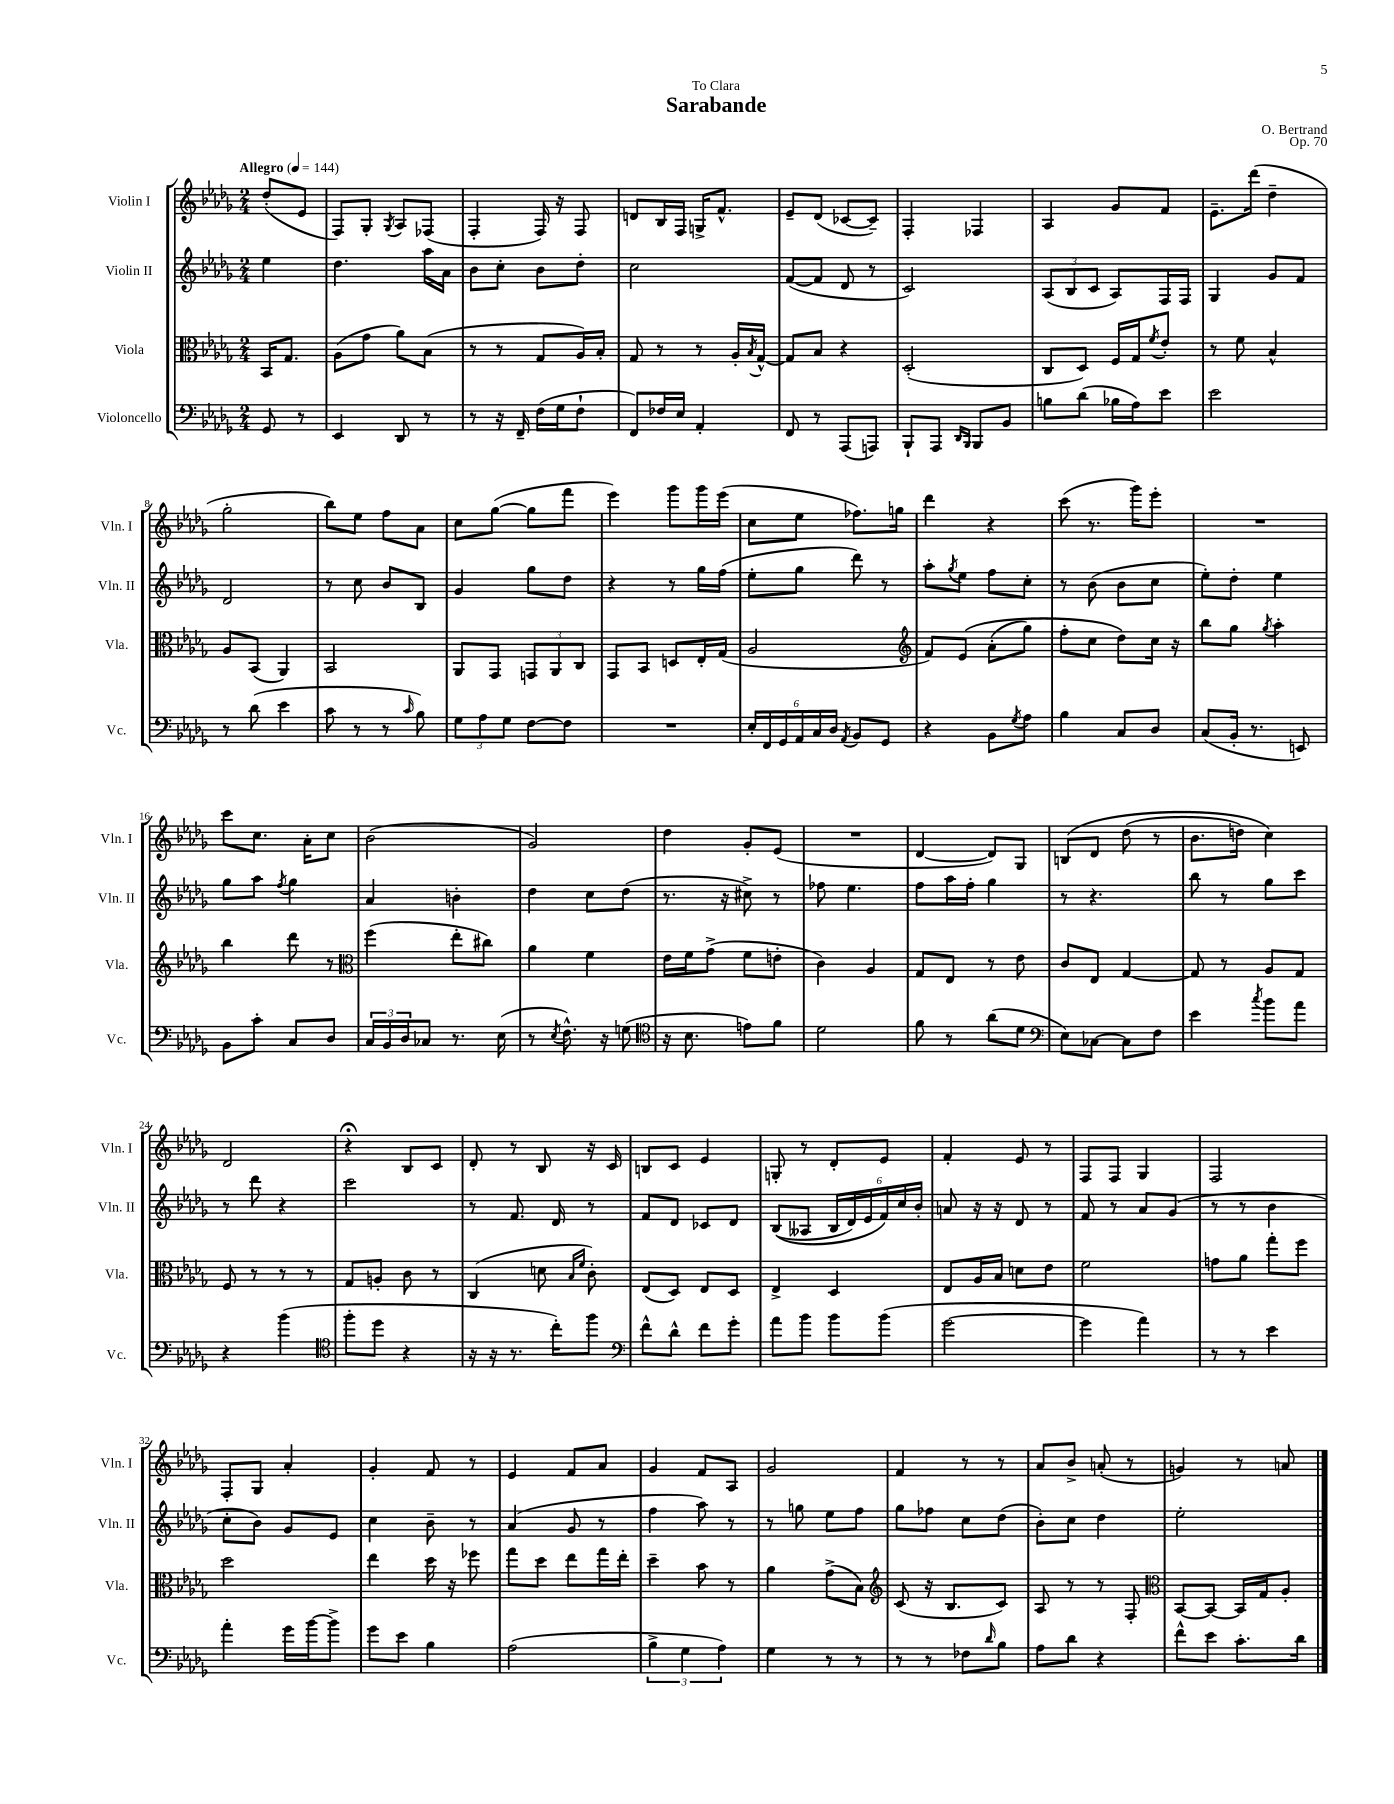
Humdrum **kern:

**kern	**kern	**kern	**kern
*staff4	*staff3	*staff2	*staff1
*clefF4	*clefC3	*clefG2	*clefG2
*k[b-e-a-d-g-]	*k[b-e-a-d-g-]	*k[b-e-a-d-g-]	*k[b-e-a-d-g-]
*M2/4	*M2/4	*M2/4	*M2/4
*MM144	*MM144	*MM144	*MM144
8GG-	16BB-	4ee-	(8dd-'
.	8.G-	.	.
8r	.	.	8e-
=	=	=	=
4EE-	(8A-	4.dd-	8F)
.	8g-	.	8G-'
.	.	.	8qG-
8DD-	8a-)	.	8A-
8r	(8B-	16aa-	(8F-
.	.	16a-	.
=	=	=	=
8r	8r	8b-	4F'
16r	8r	8cc'	.
16FF~	.	.	.
(16F	8G-	8b-	16F)
16G-	.	.	16r
8F`	16A-)	8dd-'	8F
.	16B-'	.	.
=	=	=	=
8FF)	8G-	2cc	8d
16F-	8r	.	16B-
16E-	.	.	16F
4AA-'	8r	.	16G^
.	.	.	8.f^^
.	16A-'	.	.
.	8qB-	.	.
.	[16G-^^	.	.
=	=	=	=
8FF	8G-]	([8f	8e-~
8r	8B-	8f]	(8d-
(8AAA-	4r	8d-	[8c-
8AAA)	.	8r	8c-~])
=	=	=	=
8BBB-`	(2D-'	2c)	4F'
8AAA-	.	.	.
16qqDD-	.	.	.
16qqBBB-	.	.	.
8BBB-	.	.	4F-
8BB-	.	.	.
=	=	=	=
8B	8C	(12A-	4A-
.	.	12B-	.
(8d-	8D-)	.	.
.	.	12c	.
16B-	16F	8A-)	8g-
16A-)	16G-	.	.
.	8qf	.	.
8e-	8e-'	16F	8f
.	.	16F	.
=	=	=	=
2e-	8r	4G-	8.e-~
.	8f	.	.
.	.	.	(16ddd-
.	4B-^^	8g-	4dd-~
.	.	8f	.
=	=	=	=
8r	8A-	2d-	2gg-'
(8d-	(8BB-	.	.
4e-	4AA-)	.	.
=	=	=	=
8c	2BB-	8r	8bb-)
8r	.	8cc	8ee-
8r	.	8b-	8ff
16qqc	.	.	.
8B-)	.	8B-	8a-
=	=	=	=
12G-	8AA-	4g-	8cc
12A-	.	.	.
.	8GG-	.	([8gg-
12G-	.	.	.
[8F	12GG	8gg-	8gg-]
.	12AA-	.	.
8F]	.	8dd-	8fff
.	12C	.	.
=	=	=	=
2r	8GG-	4r	4eee-)
.	8BB-	.	.
.	8D	8r	8ggg-
.	16E-'	16gg-	16ggg-
.	(16G-	(16ff	(16eee-
=	=	=	=
24E-'	2A-	8ee-'	8cc
24FF	.	.	.
24GG-	.	.	.
24AA-	.	8gg-	8ee-
24C	.	.	.
24D-	.	.	.
8qAA-	.	.	.
8BB-	.	8ddd-)	8.ff-)
8GG-	.	8r	.
.	.	.	16gg
=	=	=	=
*	*clefG2	*	*
4r	8f)	8aa-'	4ddd-
.	.	8qgg-	.
.	&(8e-	8ee-	.
8BB-	(8a-'	8ff	4r
8qG-	.	.	.
8A-	8gg-)	8cc'	.
=	=	=	=
4B-	8ff'	8r	(8ccc
.	8cc	(8b-	8.r
8C	8dd-&)	8b-	.
.	.	.	16ggg-)
8D-	16cc	8cc	8eee-'
.	16r	.	.
=	=	=	=
(8C	8bb-	8ee-')	2r
16BB-'	8gg-	8dd-'	.
8.r	.	.	.
.	8qgg-	.	.
.	4aa-'	4ee-	.
8EE)	.	.	.
=	=	=	=
8BB-	4bb-	8gg-	8ccc
8c'	.	8aa-	8.cc
.	.	8qff	.
8C	8ddd-	4gg-	.
.	.	.	16a-'
8D-	8r	.	8cc
=	=	=	=
*	*clefC3	*	*
24C	(4ff	4a-	(2b-
24BB-	.	.	.
24D-	.	.	.
8C-	.	.	.
8.r	8ee-'	4b'	.
.	8cc#)	.	.
(16E-	.	.	.
=	=	=	=
8r	4a-	4dd-	2g-)
8qE-	.	.	.
8.F^^)	.	.	.
.	4f	8cc	.
16r	.	.	.
(8G	.	(8dd-	.
=	=	=	=
*clefC4	*	*	*
16r	16e-	8.r	4dd-
8.B-	16f	.	.
.	(8g-^	.	.
.	.	16r	.
8e)	8f	8cc#^)	8g-'
8f	8e'	8r	(8e-
=	=	=	=
2d-	4c)	8ff-	2r
.	.	4.ee-	.
.	4A-	.	.
=	=	=	=
8f	8G-	8ff	[4d-
8r	8E-	16aa-	.
.	.	16ff'	.
(8a-	8r	4gg-	8d-])
8d-	8e-	.	8G-
=	=	=	=
*clefF4	*	*	*
8E-)	8c	8r	&(8B
[8C-	8E-	4.r	8d-
8C-]	[4G-	.	(8dd-
8F	.	.	8r
=	=	=	=
4e-	8G-]	8bb-	8.b-
.	8r	8r	.
.	.	.	16dd)
8qcc	.	.	.
8b-	8A-	8gg-	4cc&)
8a-	8G-	8ccc	.
=	=	=	=
4r	8F	8r	2d-
.	8r	8ddd-	.
(4b-	8r	4r	.
.	8r	.	.
=	=	=	=
*clefC4	*	*	*
8ff'	8G-	2ccc	4r;
8dd-	8A'	.	.
4r	8c	.	8B-
.	8r	.	8c
=	=	=	=
16r	(4C	8r	8d-'
16r	.	.	.
8.r	.	8.f	8r
.	8d	.	8B-
16cc')	.	16d-	.
.	16qqB-	.	.
.	16qqf	.	.
8ff	8c')	8r	16r
.	.	.	16c
=	=	=	=
*clefF4	*	*	*
8f^^	(8E-	8f	8B
8d-^^	8D-)	8d-	8c
8f	8E-	8c-	4e-
8g-'	8D-	8d-	.
=	=	=	=
8a-	4E-^	&((8B-	8G'
8b-	.	8A--	8r
8b-	4D-	24B-	8d-'
.	.	24d-)	.
.	.	24e-	.
(8b-	.	24f&)	8e-
.	.	24cc	.
.	.	24b-'	.
=	=	=	=
[2g-	8E-	8a	4f'
.	16A-	16r	.
.	16B-	16r	.
.	8d	8d-	8e-
.	8e-	8r	8r
=	=	=	=
4g-]	2f	8f	8F
.	.	8r	8F
4a-)	.	8a-	4G-
.	.	(8g-	.
=	=	=	=
8r	8g	8r	2F
8r	8a-	8r	.
4e-	8gg-'	4b-	.
.	8ff	.	.
=	=	=	=
4a-'	2dd-	8cc'	8F'
.	.	8b-)	8G-
16g-	.	8g-	4a-'
[16b-	.	.	.
8b-^]	.	8e-	.
=	=	=	=
8g-	4ee-	4cc	4g-'
8e-	.	.	.
4B-	16dd-	8b-~	8f
.	16r	.	.
.	8ff-	8r	8r
=	=	=	=
(2A-	8gg-	(4a-	4e-
.	8dd-	.	.
.	8ee-	8g-	8f
.	16gg-	8r	8a-
.	16ee-'	.	.
=	=	=	=
6B-^	4dd-~	4ff	4g-
6G-	.	.	.
.	8b-	8aa-)	8f
6A-)	.	.	.
.	8r	8r	8A-
=	=	=	=
4G-	4a-	8r	2g-
.	.	8gg	.
8r	(8g-^	8ee-	.
8r	8B-)	8ff	.
=	=	=	=
*	*clefG2	*	*
8r	(8c	8gg-	4f
8r	16r	8ff-	.
.	8.B-	.	.
8F-	.	8cc	8r
16qqd-	.	.	.
8B-	8c)	(8dd-	8r
=	=	=	=
8A-	8A-	8b-')	8a-
8d-	8r	8cc	8b-^
4r	8r	4dd-	(8a'
.	8F'	.	8r
=	=	=	=
*	*clefC3	*	*
8f^^	[8BB-	2ee-'	4g)
8e-	8BB-_	.	.
8.c'	16BB-]	.	8r
.	16G-	.	.
.	8A-'	.	8a
16d-	.	.	.
==	==	==	==
*-	*-	*-	*-
